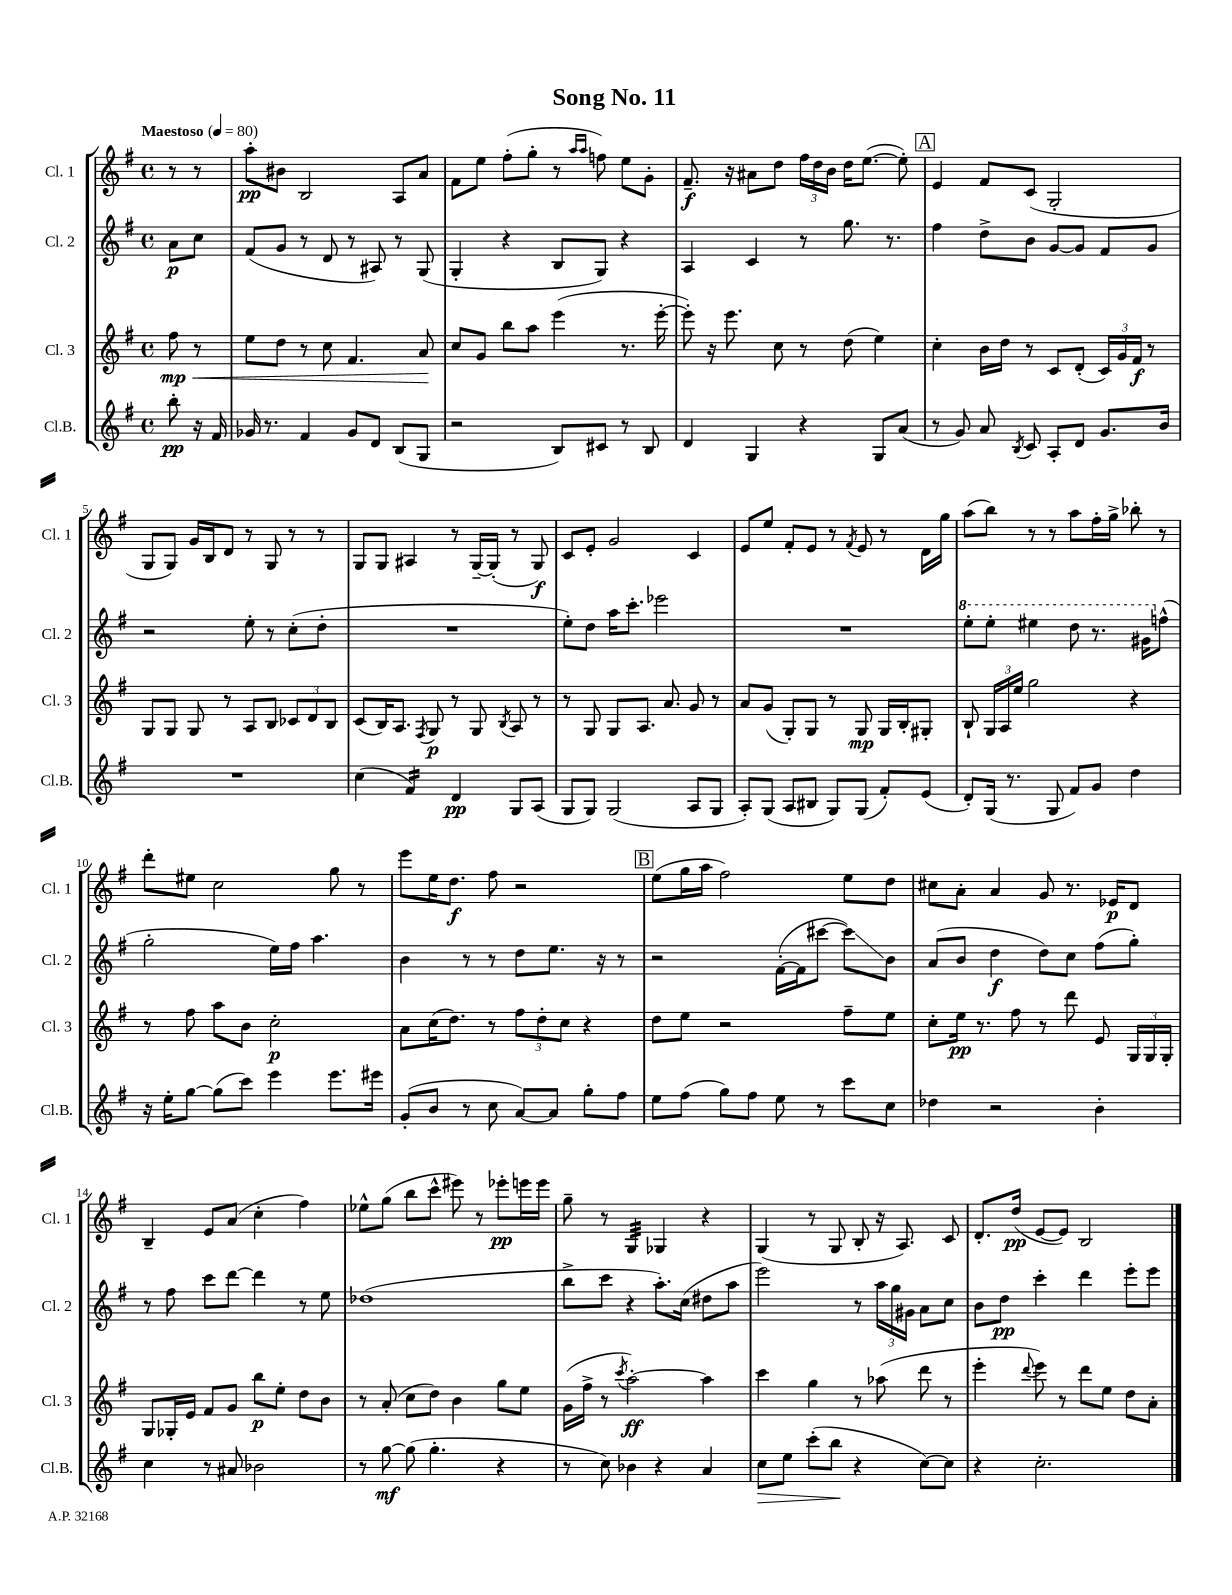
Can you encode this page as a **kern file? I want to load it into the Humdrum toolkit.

**kern	**kern	**kern	**kern
*staff4	*staff3	*staff2	*staff1
*clefG2	*clefG2	*clefG2	*clefG2
*k[f#]	*k[f#]	*k[f#]	*k[f#]
*M4/4	*M4/4	*M4/4	*M4/4
*met(c)	*met(c)	*met(c)	*met(c)
*MM80	*MM80	*MM80	*MM80
8bb'	8ff#	8a	8r
16r	8r	8cc	8r
16f#	.	.	.
=	=	=	=
16g-	8ee	(8f#	8aa'
8.r	.	.	.
.	8dd	8g	8b#
4f#	8r	8r	2B
.	8cc	8d	.
8g-	4.f#	8r	.
8d	.	8A#)	.
(8B	.	8r	8A
8G	8a	(8G	8a
=	=	=	=
2r	8cc	4G'	8f#
.	8g	.	8ee
.	8bb	4r	(8ff#'
.	8aa	.	8gg'
8B)	(4eee	8B	8r
.	.	.	16qqaa
.	.	.	16qqaa
8c#	.	8G)	8ff)
8r	8.r	4r	8ee
8B	.	.	8g'
.	[16eee'	.	.
=	=	=	=
4d	8eee'])	4A	8.f#~
.	16r	.	.
.	8.eee	.	16r
4G	.	4c	8a#
.	8cc	.	8dd
4r	8r	8r	24ff#
.	.	.	24dd
.	.	.	24b
.	(8dd	8.gg	16dd
.	.	.	([8.ee
8G	4ee)	.	.
.	.	8.r	.
(8a	.	.	8ee'])
=	=	=	=
8r	4cc'	4ff#	4e
8g)	.	.	.
8a	16b	8dd^	8f#
.	16dd	.	.
8qB	.	.	.
8c	8r	8b	(8c
8A'	8c	[8g	2G'
8d	(8d'	8g]	.
8.g	24c)	8f#	.
.	24g	.	.
.	24f#	.	.
.	8r	8g	.
16b	.	.	.
=	=	=	=
1r	8G	2r	8G
.	8G	.	8G)
.	8G	.	16g
.	.	.	16B
.	8r	.	8d
.	8A	8ee'	8r
.	8B	8r	8G
.	12c-	(8cc'	8r
.	12d	.	.
.	.	8dd'	8r
.	12B	.	.
=	=	=	=
(4cc	(8c	1r	8G
.	16B)	.	8G
.	8.A	.	.
4f#)	.	.	4A#
.	8qF#	.	.
.	8G	.	.
4d	8r	.	8r
.	8G	.	[16G~
.	.	.	(16G']
.	8qB	.	.
8G	8A	.	8r
(8A	8r	.	8G)
=	=	=	=
8G	8r	8ee')	8c
8G)	8G	8dd	8e'
(2G	8G	16aa	2g
.	.	8.ccc'	.
.	8.A	.	.
.	.	2eee-	.
.	8.a	.	.
8A	8g	.	4c
8G	8r	.	.
=	=	=	=
8A')	8a	1r	8e
(8G	(8g	.	8ee
8A	8G')	.	8f#'
8B#	8G	.	8e
8G)	8r	.	8r
.	.	.	8qf#
(8G	8G	.	8e
8f#')	16G	.	8r
.	16B'	.	.
(8e	8G#'	.	16d
.	.	.	16gg
=	=	=	=
8d')	8B`	8eee'	(8aa
(16G	24G	8eee'	8bb)
.	24A	.	.
8.r	.	.	.
.	24ee	.	.
.	2gg	4eee#	8r
8G	.	.	8r
8f#)	.	8ddd	8aa
8g	.	8.r	16ff#'
.	.	.	16gg^
4dd	4r	.	8bb-'
.	.	16gg#	.
.	.	(8ff^^	8r
=	=	=	=
16r	8r	2gg'	8ddd'
16ee'	.	.	.
[8gg	8ff#	.	8ee#
(8gg]	8aa	.	2cc
8ccc)	8b	.	.
4eee	2cc'	16ee)	.
.	.	16ff#	.
.	.	4.aa	.
8.eee	.	.	8gg
.	.	.	8r
16eee#	.	.	.
=	=	=	=
(8g'	8a	4b	8eee
8b	(16cc	.	16ee
.	8.dd)	.	8.dd
8r	.	8r	.
8cc	8r	8r	8ff#
[8a)	12ff#	8dd	2r
.	12dd'	.	.
8a]	.	8.ee	.
.	12cc	.	.
8gg'	4r	.	.
.	.	16r	.
8ff#	.	8r	.
=	=	=	=
8ee	8dd	2r	(8ee
(8ff#	8ee	.	16gg
.	.	.	16aa
8gg)	2r	.	2ff#)
8ff#	.	.	.
8ee	.	([16f#'	.
.	.	16f#]	.
8r	.	[8ccc#	.
8ccc	8ff#~	8ccc#])	8ee
8cc	8ee	8b	8dd
=	=	=	=
4dd-	8cc'	(8a	8cc#
.	16ee	8b	8a'
.	8.r	.	.
2r	.	4dd	4a
.	8ff#	.	.
.	8r	8dd)	8g
.	8ddd	8cc	8.r
4b'	8e	(8ff#	.
.	.	.	16e-
.	24G	8gg')	8d
.	24G	.	.
.	24G'	.	.
=	=	=	=
4cc	8G	8r	4B~
.	16G-'	8ff#	.
.	16e	.	.
8r	8f#	8ccc	8e
8a#	8g	[8ddd	(8a
2b-	8bb	4ddd]	4cc'
.	8ee'	.	.
.	8dd	8r	4ff#)
.	8b	8ee	.
=	=	=	=
8r	8r	(1dd-	8ee-^^
[8gg	(8a'	.	(8gg
(8gg]	8cc	.	8bb
4.gg'	8dd)	.	8ccc^^
.	4b	.	8eee#)
.	.	.	8r
4r	8gg	.	8eee-'
.	8ee	.	16eee
.	.	.	16eee
=	=	=	=
8r	(16g	8bb^	8gg~
.	16ff#^	.	.
8cc)	8r	8ccc	8r
.	8qccc	.	.
4b-	[2aa')	4r	4G
4r	.	8.aa')	4G-
.	.	(16cc	.
4a	4aa]	8dd#	4r
.	.	8aa	.
=	=	=	=
8cc	4ccc	2eee)	(4G
8ee	.	.	.
(8ccc'	4gg	.	8r
8bb	.	.	8G
4r	8r	8r	8B'
.	(8aa-	24aa	16r
.	.	24gg	.
.	.	.	8.A)
.	.	24g#	.
[8cc)	8ddd	8a	.
8cc]	8r	8cc	8c
=	=	=	=
4r	4eee'	8b	8.d'
.	.	8dd	.
.	.	.	(16dd
.	8qqddd	.	.
2.cc'	8eee)	4ccc'	[8e
.	8r	.	8e])
.	8ddd	4ddd	2B
.	8ee	.	.
.	8dd	8eee'	.
.	8a'	8eee	.
==	==	==	==
*-	*-	*-	*-
